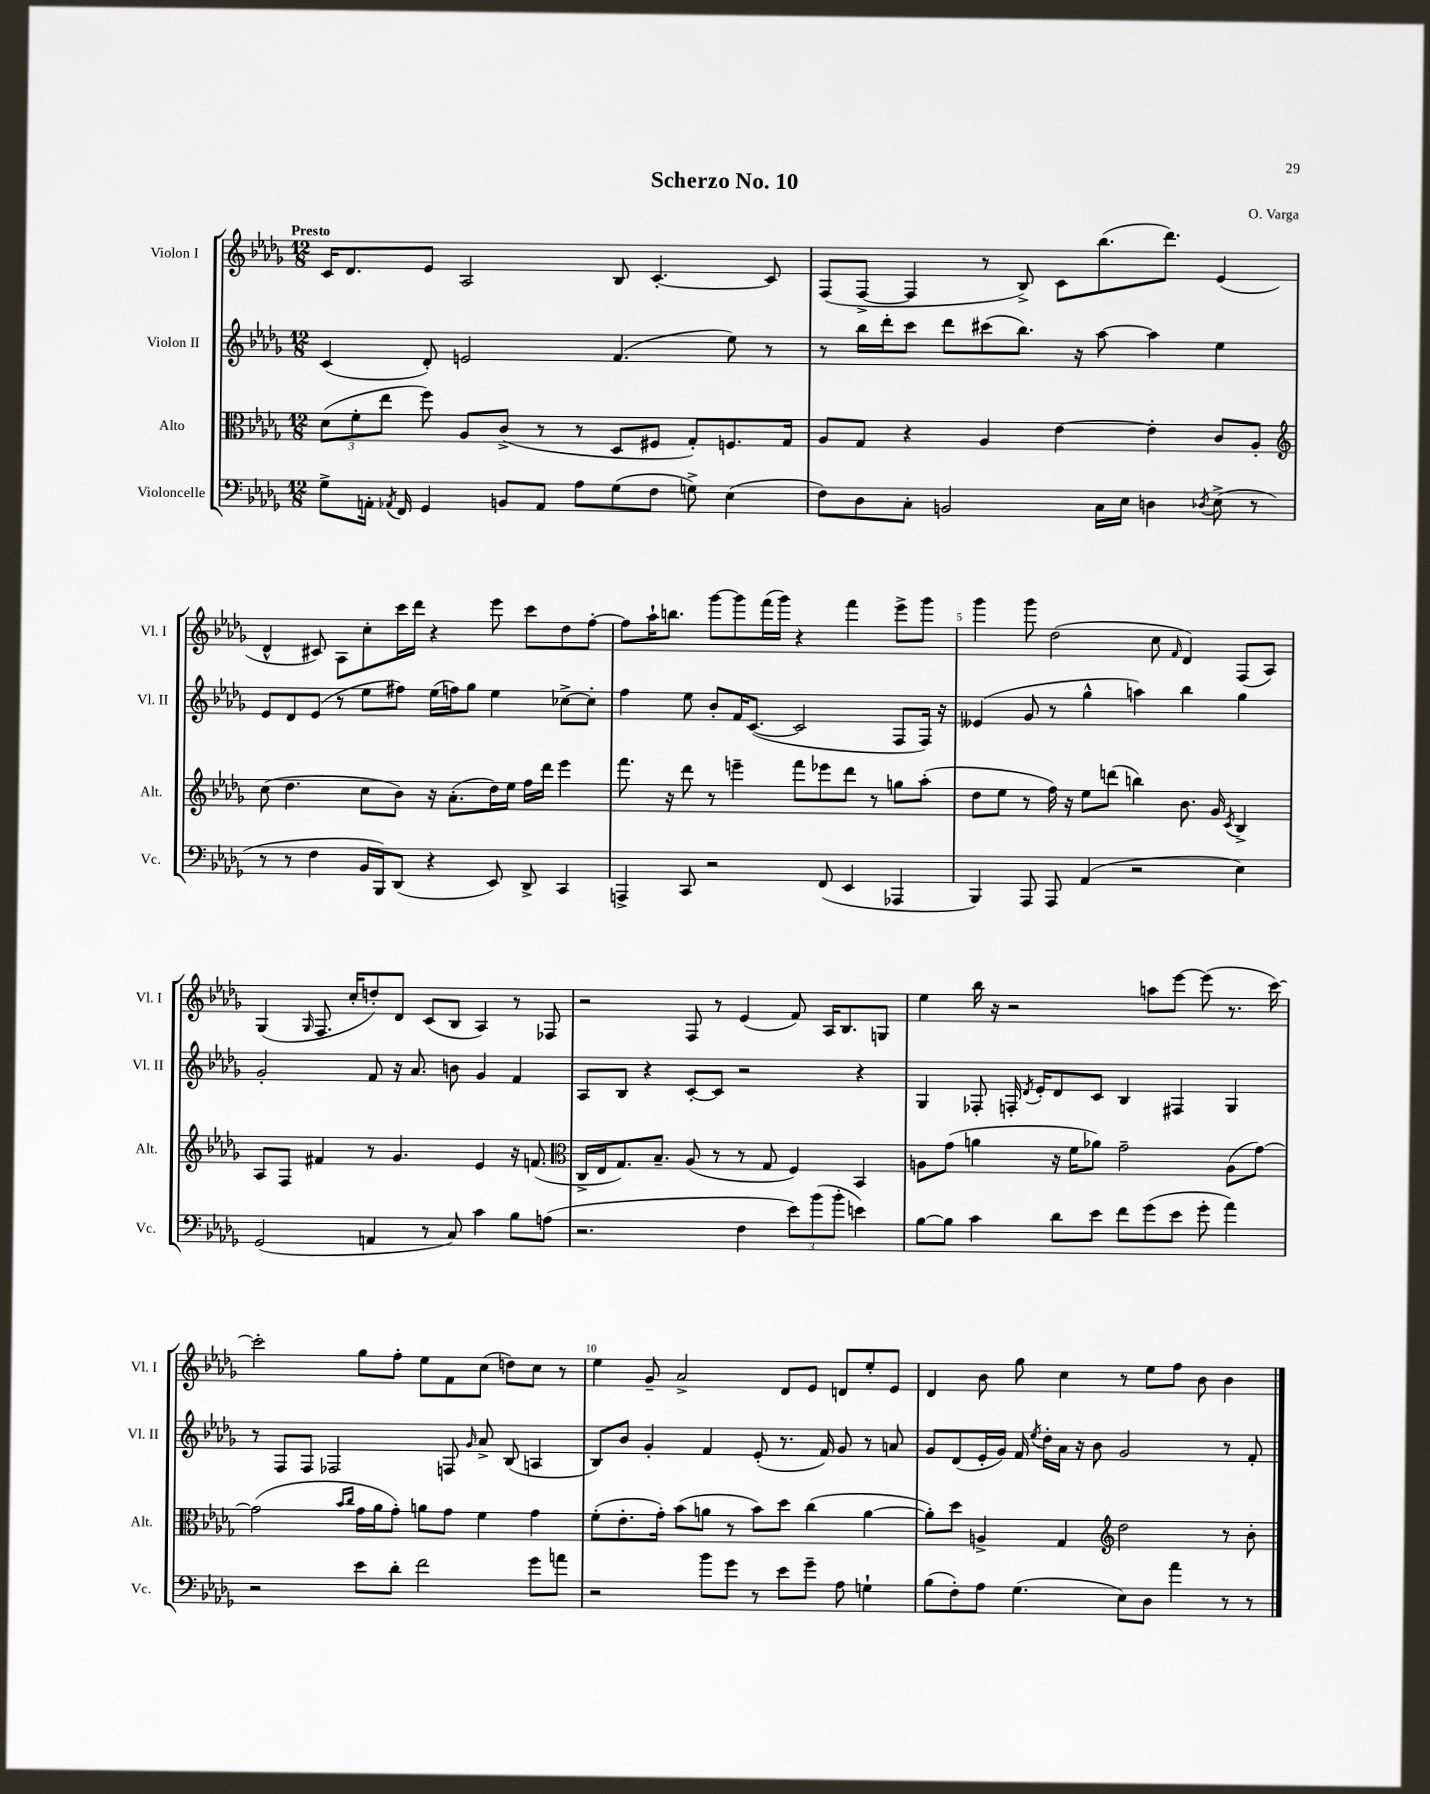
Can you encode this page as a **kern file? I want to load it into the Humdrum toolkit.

**kern	**kern	**kern	**kern
*staff4	*staff3	*staff2	*staff1
*clefF4	*clefC3	*clefG2	*clefG2
*k[b-e-a-d-g-]	*k[b-e-a-d-g-]	*k[b-e-a-d-g-]	*k[b-e-a-d-g-]
*M12/8	*M12/8	*M12/8	*M12/8
8G-^	(12d-	(4c	16c
.	.	.	8.d-
.	12f'	.	.
16AA'	.	.	.
.	12ee-	.	.
8qAA-	.	.	.
16FF	.	.	.
4GG-	8ff)	8d-')	8e-
.	8A-	2e	2A-
8BB	(8c^	.	.
8AA-	8r	.	.
8A-	8r	.	.
(8G-	8D-	(4.f	8B-
8F	8F#	.	[4.c'
8G^)	8G-')	.	.
(4E-	8.F	8ee-)	.
.	.	8r	8c]
.	16G-	.	.
=	=	=	=
8F)	8A-	8r	(8F
8D-	8G-	16bb-	[8F^
.	.	16ddd-'	.
8C'	4r	8ccc	4F]
2BB	.	8ddd-	.
.	4A-	(8ccc#	8r
.	.	8.bb-)	8B-^)
.	[4e-	.	8c
.	.	16r	.
16C	.	[8aa-	(8.bb-
16E-	.	.	.
4D	4e-']	4aa-]	.
.	.	.	8.ddd-)
8qD-	.	.	.
(8E-^	8c	4ee-	(4e-
8r	8A-'	.	.
=	=	=	=
*	*clefG2	*	*
8r	(8cc	8e-	4d-^^
8r	4.dd-	8d-	.
4F	.	(8e-	8c#)
.	.	8r	8A-
16BB-	8cc	8ee-	8cc'
16BBB-)	.	.	.
(8DD-	8b-)	8ff#)	16ccc
.	.	.	16ddd-
4r	16r	(16ee-	4r
.	(8.a-'	16ff)	.
.	.	8gg-	.
8EE-)	16dd-)	4ee-	8eee-
.	16ee-	.	.
8DD-^	16ff	.	8ccc
.	16ddd-	.	.
4CC	4eee-	[8cc-^	8dd-
.	.	8cc-']	[8ff'
=	=	=	=
4AAA^	8.fff	4ff	8ff]
.	.	.	16aa-`
.	16r	.	8.bb
8CC	8ddd-	8ee-	.
2r	8r	8b-'	[8ggg-
.	4eee~	16f	8ggg-]
.	.	([8.c	.
.	.	.	(16fff
.	.	.	16ggg-)
.	8fff	2c]	4r
(8FF	8eee-	.	.
4EE-	8ddd-	.	4fff
.	8r	.	.
4AAA-	8gg	8F	8eee-^
.	(8aa-'	16F)	8ggg-
.	.	16r	.
=	=	=	=
4BBB-)	8dd-	(4e--	4ggg-
.	8ee-	.	.
8AAA-	8r	8g-	8ggg-
8AAA-	16ff)	8r	(2dd-
.	16r	.	.
(4AA-	8ee-	4gg-^^	.
.	(8ddd	.	.
2r	4bb)	4aa)	.
.	.	.	8cc
.	.	.	16qqf
.	8.b-	4bb-	4d-)
.	16g-	.	.
.	8qc	.	.
4E-)	4B-^	4gg-	(8F
.	.	.	8A-)
=	=	=	=
(2GG-	8A-	2g-'	(4G-
.	8F	.	.
.	.	.	16qqG-
.	4f#	.	8.F
.	.	.	16cc'
4AA	8r	8f	8dd')
.	4.g-	16r	8d-
.	.	8.a-	.
8r	.	.	(8c
8C)	.	8b	8B-
4c	4e-	4g-	4A-)
8B-	16r	4f	8r
.	(8.f	.	.
(8A	.	.	8F-
=	=	=	=
*	*clefC3	*	*
2.r	16C^	8A-	2r
.	16E-	.	.
.	8.G-)	8B-	.
.	.	4r	.
.	8.B-~	.	.
.	(8A-	[8c'	8F
.	8r	8c]	8r
4F	8r	2r	(4e-
.	8G-	.	.
12e-)	4F)	.	8f)
(12b-	.	.	.
.	.	.	16A-
12b-'	.	.	.
.	.	.	8.B-
4e)	4BB-	4r	.
.	.	.	8G
=	=	=	=
[8B-	8A	4G-	4ee-
8B-]	(8g-	.	.
4c	4a	8F-'	16bb-
.	.	.	16r
.	.	16F'	2r
.	.	8qd-	.
.	.	16e-'	.
8d-	16r	8d-	.
.	16f	.	.
8e-	8a-)	8c	.
8f	2g-~	4B-	.
(8g-	.	.	8aa
8e-	.	4F#	[8eee-
8g-'	.	.	(8eee-]
4a-)	(8A	4G-	8.r
.	[8g-)	.	.
.	.	.	[16ccc)
=	=	=	=
2r	(2g-]	8r	2ccc']
.	.	8F	.
.	.	8F	.
.	.	2F-	.
.	16qqb-	.	.
.	16qqcc	.	.
8e-	16g-	.	8gg-
.	16a-	.	.
8d-'	8g-')	.	8ff'
2f	8a	.	8ee-
.	8g-	8F	8f
.	.	16qqg-	.
.	4f	8a-^	(8cc
.	.	(8B-	8dd)
8g-	4g-	4A	8cc
8a	.	.	8r
=	=	=	=
2r	(8f'	8B-)	4ee-
.	8.e-'	8b-	.
.	.	4g-'	8g-~
.	16g-')	.	.
.	(8b-	.	2a-^
8b-	8a	4f	.
8g-	8r	.	.
8r	8b-)	(8e-'	.
8e-	8dd-	8.r	8d-
8g-~	(4cc	.	8e-
.	.	16f)	.
8A-	.	8g-	8d
4G`	[4a	8r	8ee-'
.	.	8a	8e-
=	=	=	=
(8B-	8a'])	8g-	4d-
8F')	8dd-	(8d-	.
8A-	4A^	16e-'	8b-
.	.	16g-)	.
(4.G-	.	16f	8gg-
.	.	8qee-	.
.	.	16dd-'	.
.	4G-	16a-	4cc
.	.	16r	.
.	.	8b-	.
*	*clefG2	*	*
8E-)	2dd-	2g-	8r
8D-	.	.	8ee-
4a-	.	.	8ff
.	.	.	8b-
8r	8r	8r	4b-
8r	8b-'	8f'	.
==	==	==	==
*-	*-	*-	*-
